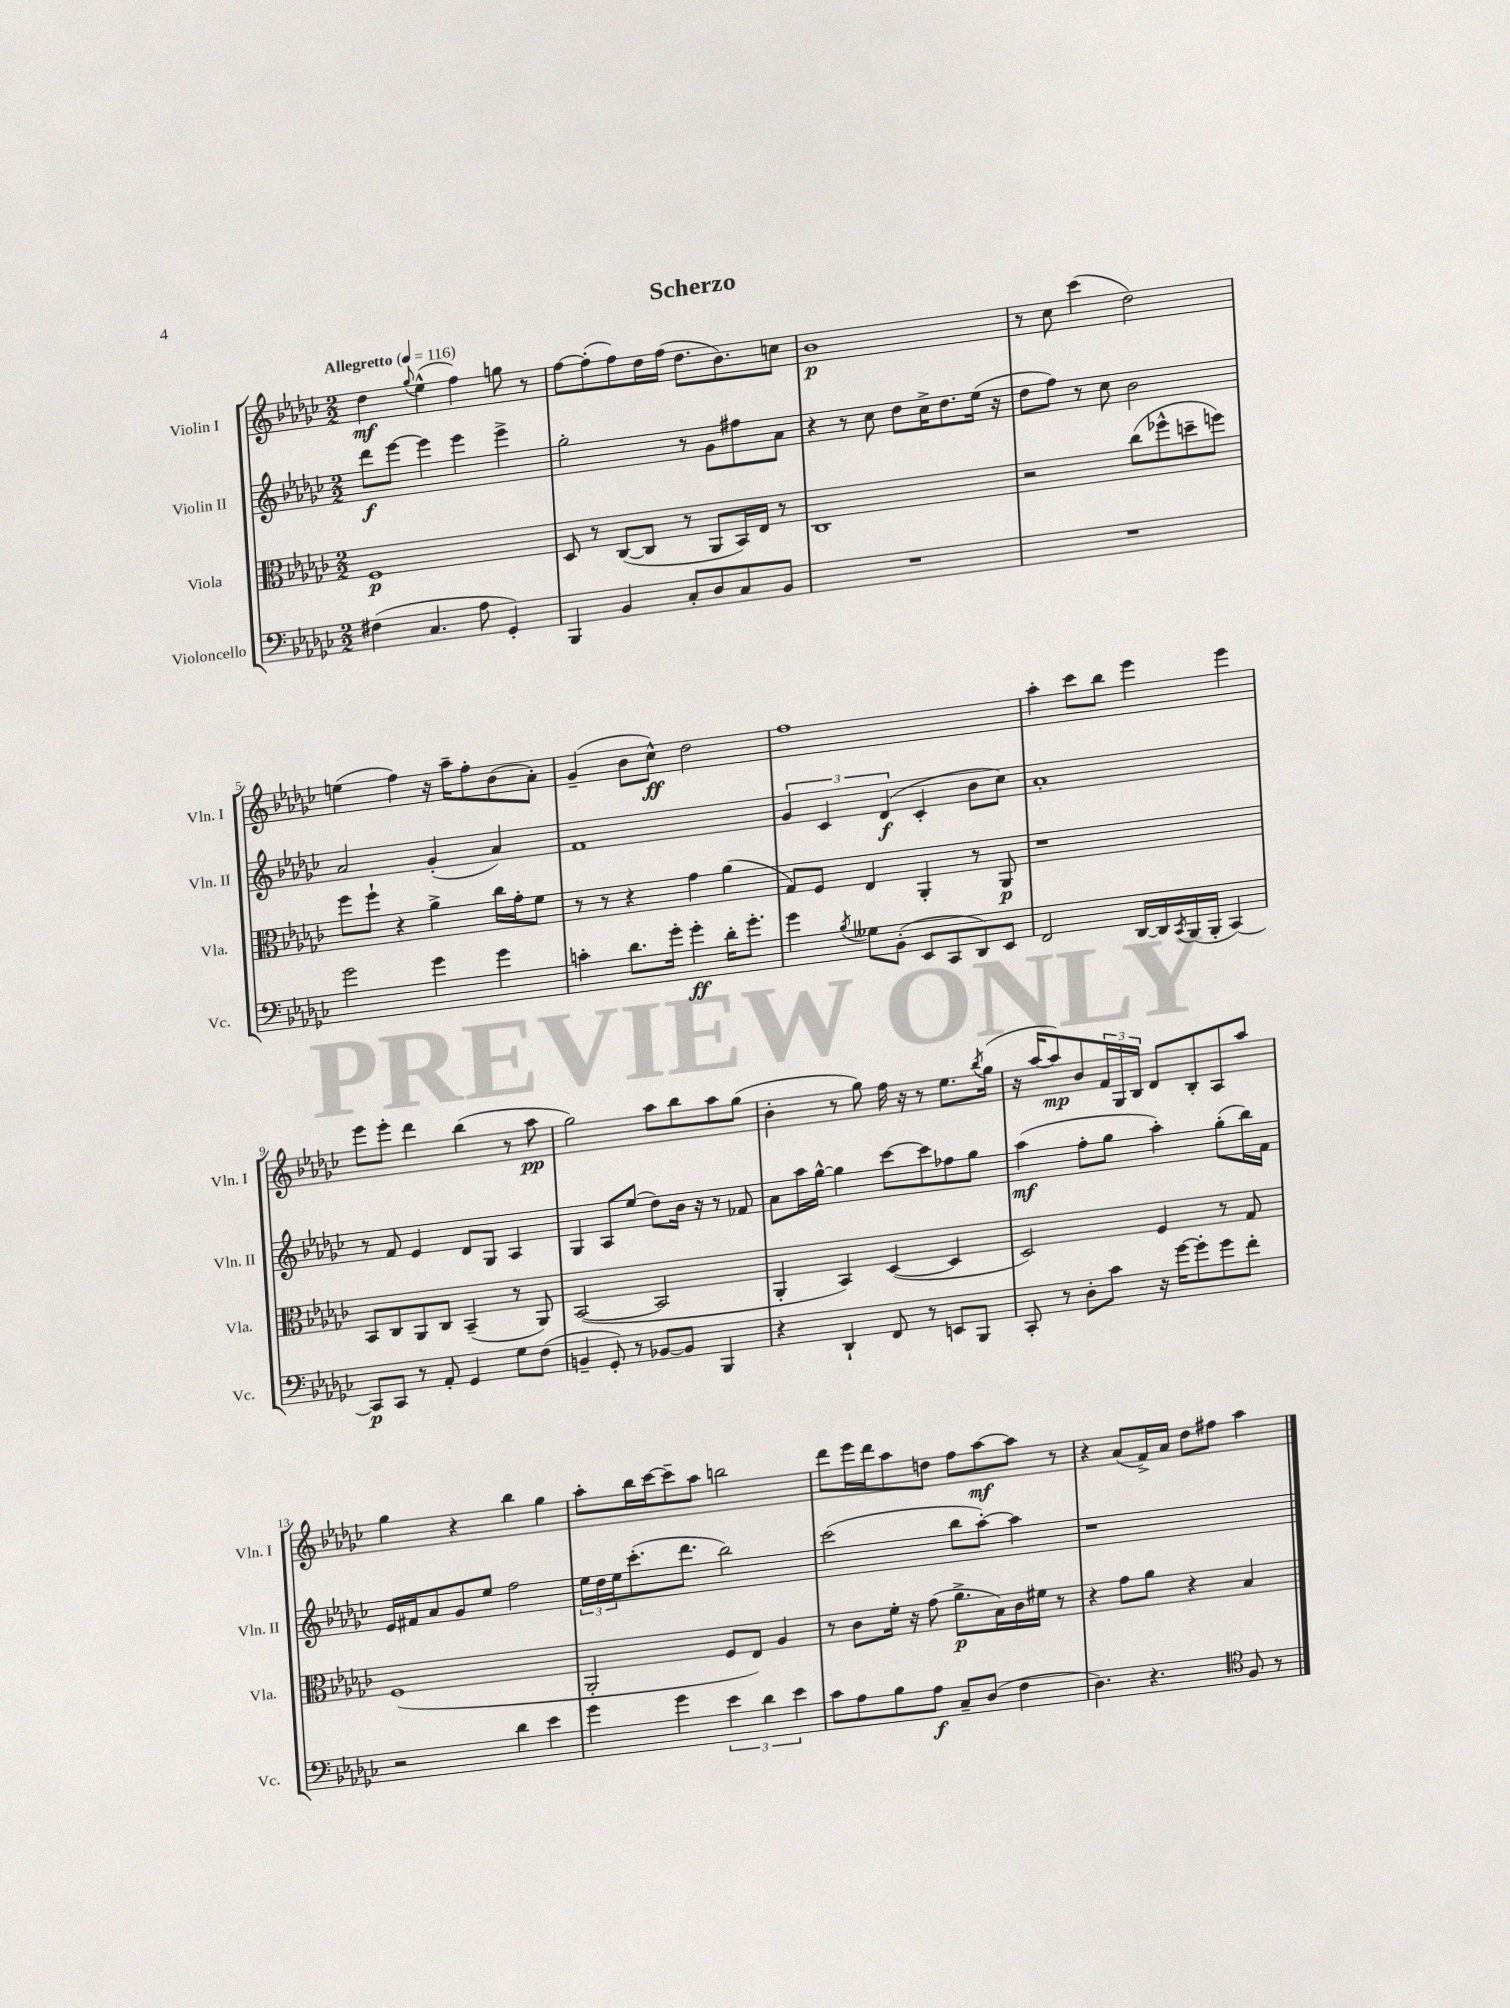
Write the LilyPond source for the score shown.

\header { title = "Scherzo" }
<<
\new StaffGroup <<
\new Staff = "s0" \with { instrumentName = "Violin I" shortInstrumentName = "Vln. I" } {
    \clef treble \key ges \major \numericTimeSignature \time 2/2 \tempo "Allegretto" 4 = 116
    des''4\mf \appoggiatura { ges''8 } ees''4-^( f''4) g''8 r8 |
    f''8~ f''8-.( f''8) des''16 f''16( des''8. bes'8.) c''8 |
    bes'1\p |
    r8 ces''8 ces'''4( des''2) |
    e''4( f''4) r16 aes''16-- f''8-. bes'8( aes'8-.) |
    ges'4--( bes'8 ces''8-^\ff) des''2 |
    f''1 |
    aes''4-. ces'''8 bes''8 ees'''4 ees'''4 |
    ees'''8 ees'''8-. des'''4 bes''4( r8 aes''8\pp |
    ges''2) aes''8 bes''8 aes''8 ges''8( |
    bes'4-. r8 ges''8) f''16 r16 r8 ees''8. \acciaccatura { bes''8 } ges''16( |
    r16 aes''16~ aes''8\mp) bes'8 \tuplet 3/2 { f'16 ges16 bes16 } des'8 bes8-. aes8 aes''8 |
    ges''4 r4 bes''4 ges''4 |
    aes''8-. bes''16 ces'''16~ ces'''8-- aes''8 b''2 |
    des'''8 ees'''16 des'''16 aes''8 d''8 f''8 aes''8~\mf aes''8 r8 |
    r4 aes'8( f'16->) aes'16 des''8 fis''8 aes''4 \bar "|." |
}
\new Staff = "s1" \with { instrumentName = "Violin II" shortInstrumentName = "Vln. II" } {
    \clef treble \key ges \major \numericTimeSignature \time 2/2
    des'''8\f ees'''8~ ees'''4 ees'''4 ees'''4-> |
    ges''2-. r8 ges'8 fis''8 aes'8 |
    r4 r8 ces''8 des''8 ces''16-> des''8. ees''16( r16 |
    des''8 f''8) r8 ces''8 bes'2 |
    aes'2 ges'4-.( aes'4) |
    f'1 |
    \tuplet 3/2 { ges'4 ces'4 des'4\f( } ces'4-. bes'8 ces''8) |
    aes'1-. |
    r8 f'8 ees'4 des'8 ges8 aes4 |
    ges4 aes8 ees''8( des''8) bes'16 r16 r8 fes'8 |
    aes'8 aes''16 ges''16~-^ ges''4 ces'''8~ ces'''8 fes''8 ges''8 |
    aes''4\mf( f''8-. ges''8 aes''4-.) ges''8-.( bes''16) f'16 |
    ees'16 fis'16 aes'8 ges'8 ees''8 f''2 |
    \tuplet 3/2 { ees''16 des''16 ees''16 } ces'''8.-.( des'''8. bes''2) |
    ces'''2( bes''8 aes''8~-.) aes''4 |
    r1 \bar "|." |
}
\new Staff = "s2" \with { instrumentName = "Viola" shortInstrumentName = "Vla." } {
    \clef alto \key ges \major \numericTimeSignature \time 2/2
    f1\p |
    des8 r8 ces8~( ces8 r8 aes,8 bes,16) ees16 r8 |
    ces1 |
    r2 ces''8( fes''8-^ d''8-- f''8) |
    f''8 f''8-! r4 aes'4-> ces''16 ges'16-. f'8 |
    r8 r8 r4 ges'4 aes'4( |
    ges8) f8 ees4 aes,4-. r8 aes,8\p |
    r1 |
    bes,8 ces8 aes,8 ces8 bes,4--( r8 aes,8) |
    bes,2~( bes,2 |
    aes,4-. bes,4) des4~( des4 |
    des2) f4 r8 ges8 |
    f1( |
    aes,2-. f8 ees8) aes4 |
    r8 ces'8 f'16-. r16 ges'8( aes'8.->\p bes16) ces'16 fis'16 r8 |
    r4 ges'8 aes'8 r4 bes4 \bar "|." |
}
\new Staff = "s3" \with { instrumentName = "Violoncello" shortInstrumentName = "Vc." } {
    \clef bass \key ges \major \numericTimeSignature \time 2/2
    fis4( ces4. aes8 ges,4-.) |
    bes,,4 bes,4 ces8-. des8 ces8 bes,8 |
    R1 |
    R1 |
    ges'2 ges'4 ges'4 |
    c'4-. des'8. ges'16-. ges'4-.\ff des'16-. ges'8.-. |
    ges'4 \acciaccatura { bes8 } geses8 bes,8-.( ees,8 ces,8 des,8) ees,8 |
    f,2 des,16~ des,16 \acciaccatura { ces,8 } bes,,16( bes,,16-. ces,4~) |
    ces,8\p ces,8 r8 aes,8-. ges,4 ges8 f8( |
    b,4-- ges,8-.) r8 bes,8~ bes,8 bes,,4 |
    r4 des,4-! f,8 r8 e,8 bes,,8 |
    ces,8-. r8 des8-. ces'8 r16 ges'16~ ges'8-. ges'8 f'8-. |
    r2 des'4 ees'4 |
    ges'4 ges'4 \tuplet 3/2 { ees'4 des'4 ees'4 } |
    ces'8 aes8 bes8 aes8\f ces8-- des8( f4 |
    des4.) r4. \clef tenor f8 r8 \bar "|." |
}
>>
>>
